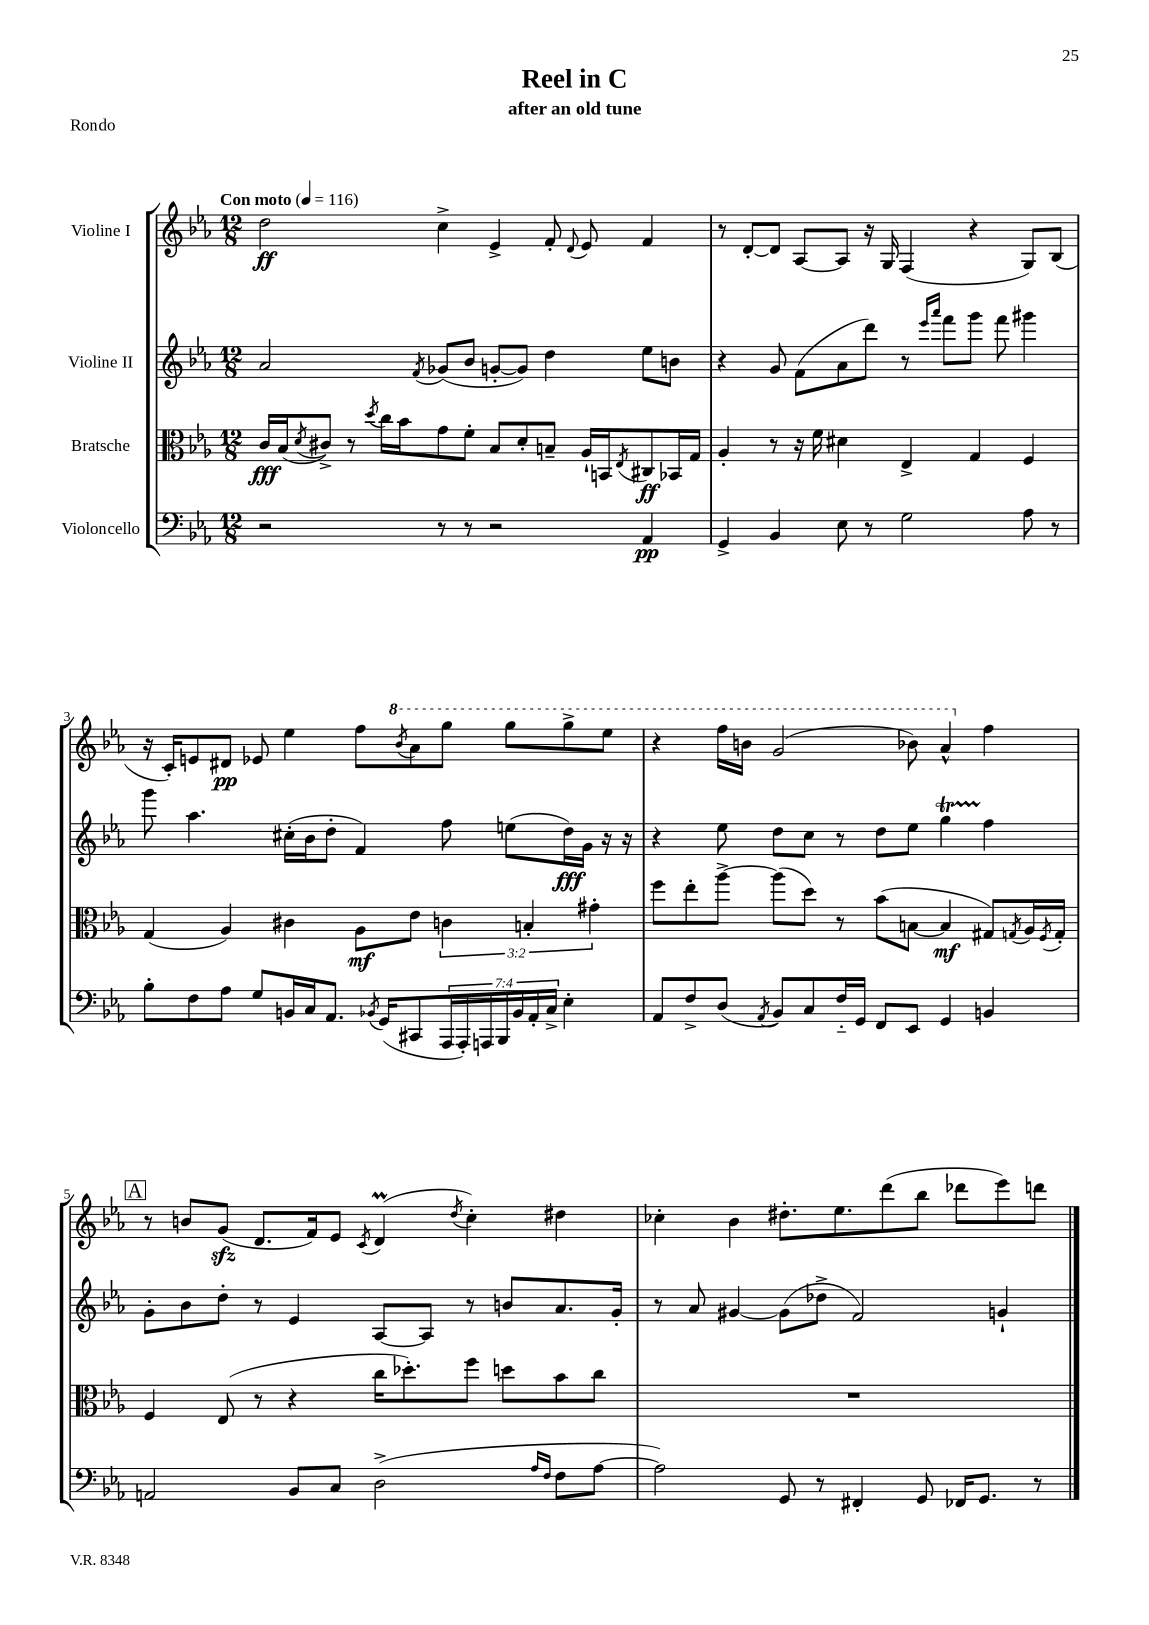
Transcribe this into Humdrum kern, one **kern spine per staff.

**kern	**kern	**kern	**kern
*staff4	*staff3	*staff2	*staff1
*clefF4	*clefC3	*clefG2	*clefG2
*k[b-e-a-]	*k[b-e-a-]	*k[b-e-a-]	*k[b-e-a-]
*M12/8	*M12/8	*M12/8	*M12/8
*MM116	*MM116	*MM116	*MM116
2r	16c	2a-	2dd
.	(16B-	.	.
.	8qd	.	.
.	8c#^)	.	.
.	8r	.	.
.	8qdd	.	.
.	16cc	.	.
.	16b-	.	.
.	.	8qf	.
8r	8g	(8g-	4cc^
8r	8f'	8b-	.
2r	8B-	[8g'	4e-^
.	8d'	8g])	.
.	8B~	4dd	8f'
.	.	.	8qqd
.	16A-`	.	8e-
.	16BB	.	.
.	8qE-	.	.
4AA-	8C#	8ee-	4f
.	16BB-	8b	.
.	16G	.	.
=	=	=	=
4GG^	4A-'	4r	8r
.	.	.	[8d'
4BB-	8r	8g	8d]
.	16r	(8f	[8A-
.	16f	.	.
8E-	4d#	8a-	8A-]
8r	.	8ddd)	16r
.	.	.	16G
2G	4E-^	8r	(4F
.	.	16qqeee-	.
.	.	16qqaaa-	.
.	.	8fff	.
.	4G	8ggg	4r
.	.	8fff	.
8A-	4F	4ggg#	8G)
8r	.	.	(8B-
=	=	=	=
8B-'	(4G	8ggg	16r
.	.	.	16c')
8F	.	4.aa-	8e
8A-	4A-)	.	8d#
8G	.	.	8e-
16BB	4c#	(16cc#'	4ee-
16C	.	16b-	.
8.AA-	.	8dd'	.
.	8A-	4f)	8ff
8qBB-	.	.	.
(16GG	.	.	.
.	.	.	8qbb-
8CC#	8e-	.	8aa-
28AAA-	6c	8ff	8ggg
28AAA-')	.	.	.
28AAA	.	.	.
28BBB-	.	.	.
.	.	(8ee	8ggg
28BB-	.	.	.
.	6B'	.	.
28AA-'	.	.	.
28C^	.	.	.
4E-'	.	16dd)	8ggg^
.	.	16g	.
.	6g#'	.	.
.	.	16r	8eee-
.	.	16r	.
=	=	=	=
8AA-	8ff	4r	4r
8F^	8ee-'	.	.
(8D	[8aa-^	8ee-	16fff
.	.	.	16bb
8qAA-	.	.	.
8BB-)	(8aa-]	8dd	(2gg
8C	8dd)	8cc	.
16F'~	8r	8r	.
16GG	.	.	.
8FF	(8b-	8dd	.
8EE-	[8B	8ee-	8bb-)
4GG	4B]	4gg	4aa-^^
4BB	8G#)	4ff	4ff
.	8qG	.	.
.	16A-	.	.
.	8qF	.	.
.	16G'	.	.
=	=	=	=
2AA	4F	8g'	8r
.	.	8b-	8b
.	(8E-	8dd'	(8g
.	8r	8r	8.d
8BB-	4r	4e-	.
.	.	.	16f)
8C	.	.	8e-
.	.	.	8qc
(2D^	16cc	[8A-	(4d
.	8.dd-')	.	.
.	.	8A-]	.
.	.	.	8qdd
.	8ff	8r	4cc')
.	8dd	8b	.
16qqA-	.	.	.
16qqF	.	.	.
8F	8b-	8.a-	4dd#
[8A-	8cc	.	.
.	.	16g'	.
=	=	=	=
2A-])	1.r	8r	4cc-'
.	.	8a-	.
.	.	[4g#	4b-
8GG	.	(8g#]	8.dd#'
8r	.	8dd-^	.
.	.	.	8.ee-
4FF#'	.	2f)	.
.	.	.	(8ddd
8GG	.	.	8bb-
16FF-	.	.	8ddd-
8.GG	.	.	.
.	.	4g`	8eee-)
8r	.	.	8ddd
==	==	==	==
*-	*-	*-	*-
